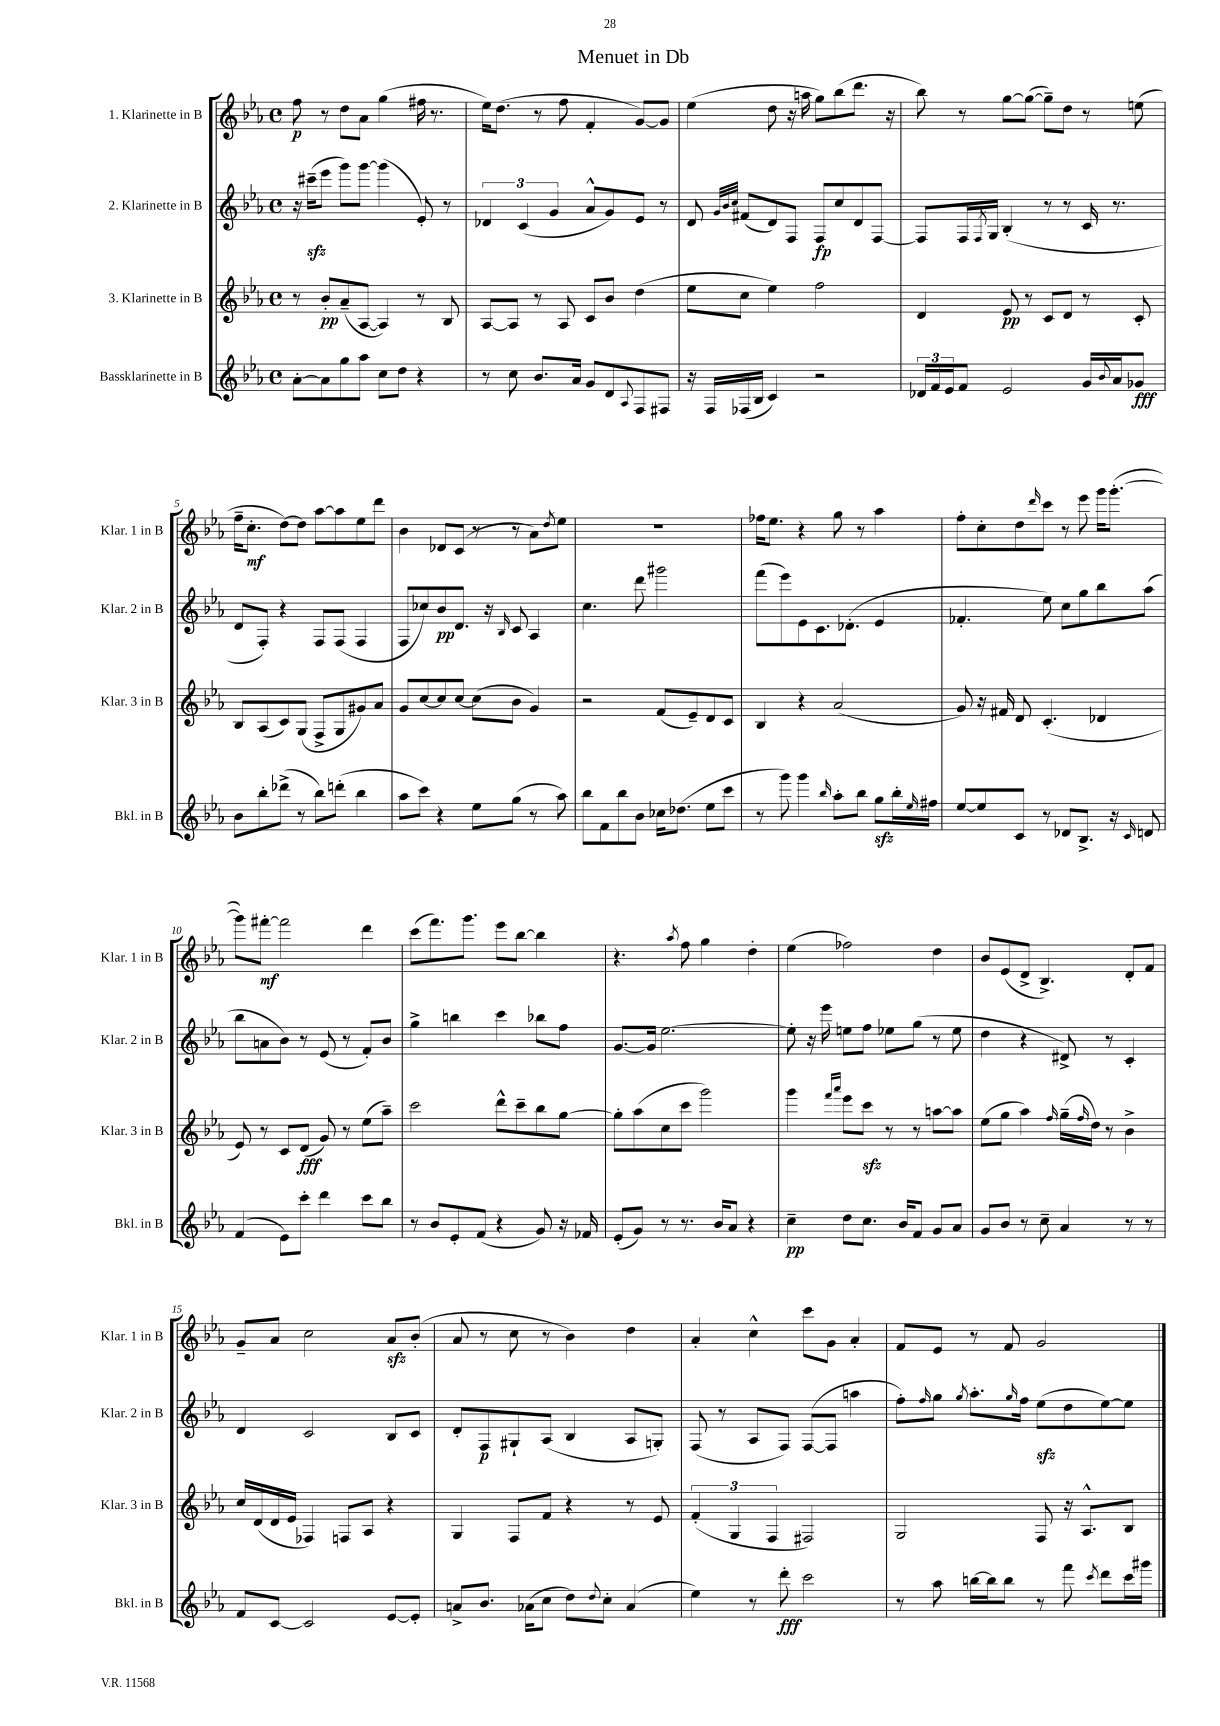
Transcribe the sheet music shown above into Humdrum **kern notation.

**kern	**dynam	**kern	**dynam	**kern	**dynam	**kern	**dynam
*part4	*part4	*part3	*part3	*part2	*part2	*part1	*part1
*staff4	*staff4	*staff3	*staff3	*staff2	*staff2	*staff1	*staff1
*I"Bassklarinette in B	*	*I"3. Klarinette in B	*	*I"2. Klarinette in B	*	*I"1. Klarinette in B	*
*I'Bkl. in B	*	*I'Klar. 3 in B	*	*I'Klar. 2 in B	*	*I'Klar. 1 in B	*
*clefG2	*	*clefG2	*	*clefG2	*	*clefG2	*
*k[b-e-a-]	*	*k[b-e-a-]	*	*k[b-e-a-]	*	*k[b-e-a-]	*
*M4/4	*	*M4/4	*	*M4/4	*	*M4/4	*
*met(c)	*	*met(c)	*	*met(c)	*	*met(c)	*
=1	=1	=1	=1	=1	=1	=1	=1
[8a-'\L	.	8r	.	16r	.	8ff\	p
.	.	.	.	(16ccc#Xzz~\KL	.	.	.
8a-\]	.	8b-'/L	pp	8eee-\J	.	8r	.
8gg\	.	(8a-~/	.	8ggg\L)	.	8dd\L	.
8aa-\J	.	[8A-/J	.	[8ggg\J	.	8a-\J	.
8cc\L	.	4A-/])	.	(4ggg\]	.	(4gg\	.
8dd\J	.	.	.	.	.	.	.
4r	.	8r	.	8e-'/)	.	16ff#X\	.
.	.	.	.	.	.	8.r	.
.	.	8B-/	.	8r	.	.	.
=2	=2	=2	=2	=2	=2	=2	=2
8r	.	[8A-/L	.	6d-X/	.	16ee-\KL)	.
.	.	.	.	.	.	(8.dd\J	.
8cc\	.	8A-/J]	.	.	.	.	.
.	.	.	.	(6c/	.	.	.
8.b-/L	.	8r	.	.	.	8r	.
.	.	.	.	6g/	.	.	.
.	.	8A-/	.	.	.	8ff\	.
16a-/Jk	.	.	.	.	.	.	.
8g/L	.	8c/L	.	8a-^^/L	.	4f'/	.
8d/	.	8b-/J	.	8g/)	.	.	.
8qqA-/	.	.	.	.	.	.	.
8F/	.	(4dd\	.	8e-/J	.	[8g/L)	.
8F#X/J	.	.	.	8r	.	8g/J]	.
=3	=3	=3	=3	=3	=3	=3	=3
16r	.	8ee-\L	.	8d/	.	(4ee-\	.
16F/LL	.	.	.	.	.	.	.
.	.	.	.	32qqg/LLL	.	.	.
.	.	.	.	32qqb-/	.	.	.
.	.	.	.	32qqcc/JJJ	.	.	.
(16F-X/	.	8cc\J	.	(8f#X/L	.	.	.
16B-/JJ	.	.	.	.	.	.	.
4c/)	.	4ee-\)	.	8d/)	.	8dd\	.
.	.	.	.	8F/J	.	16r	.
.	.	.	.	.	.	16aan\	.
2r	.	2ff\	.	8F/L	fp	8gg\L)	.
.	.	.	.	8cc/	.	(8bb-\	.
.	.	.	.	8d/	.	8.ddd\J	.
.	.	.	.	[8F/J	.	.	.
.	.	.	.	.	.	16r	.
=4	=4	=4	=4	=4	=4	=4	=4
24d-X/LL	.	4d/	.	8F/L]	.	8bb-\)	.
24f/	.	.	.	.	.	.	.
24e-/J	.	.	.	.	.	.	.
8f/J	.	.	.	16F/L	.	8r	.
.	.	.	.	8qF/	.	.	.
.	.	.	.	16G/JJ	.	.	.
2e-/	.	8e-/	pp	(4B-'/	.	[8gg\L	.
.	.	8r	.	.	.	(8gg\J_	.
.	.	8c/L	.	8r	.	8gg~\L])	.
.	.	8d/J	.	8r	.	8dd\J	.
16g/LL	.	8r	.	16c/	.	8r	.
8qqb-/	.	.	.	.	.	.	.
16a-/J	.	.	.	8.r	.	.	.
8g-X/J	fff	8c'/	.	.	.	(8een\	.
!!LO:LB:g=z
=5	=5	=5	=5	=5	=5	=5	=5
8b-\L	.	8B-/L	.	8d/L	.	16ff~\KL	.
.	.	.	.	.	.	8.cc'\J	mf
8bb-'\	.	(8A-/	.	8F'/J)	.	.	.
(8ddd-X^\J	.	8c/)	.	4r	.	[8dd\L)	.
8r	.	(8G/J	.	.	.	8dd\J]	.
8bb-\L)	.	8F^/L	.	8F/L	.	[8aa-\L	.
(8dddn'\J	.	8G/	.	(8F/J	.	8aa-\]	.
4bb-\	.	8g#X/)	.	4F/	.	8ee-\	.
.	.	8a-/J	.	.	.	8ddd\J	.
=6	=6	=6	=6	=6	=6	=6	=6
8aa-\L	.	8g/L	.	8F/L	.	4b-\	.
8ccc\J)	.	[8cc/	.	8cc-X/)	.	.	.
4r	.	8cc/]	.	8b-/	pp	8d-X/L	.
.	.	[8cc/J	.	8.d/J	.	(8c/J	.
8ee-\L	.	(8cc\L]	.	.	.	8r	.
.	.	.	.	16r	.	.	.
.	.	.	.	16qqB-/	.	.	.
(8gg\J	.	8b-\J	.	8c/	.	8r	.
8r	.	4g/)	.	4A-/	.	8a-\L)	.
.	.	.	.	.	.	8qdd/	.
8aa-\)	.	.	.	.	.	8ee-\J	.
=7	=7	=7	=7	=7	=7	=7	=7
8bb-\L	.	2r	.	4.cc\	.	1r	.
8f\	.	.	.	.	.	.	.
8bb-\	.	.	.	.	.	.	.
8b-\J	.	.	.	8ddd\	.	.	.
16cc-X\KL	.	(8f/L	.	2ggg#X\	.	.	.
(8.dd-X\J	.	.	.	.	.	.	.
.	.	8e-~/)	.	.	.	.	.
8ee-\L	.	8d/	.	.	.	.	.
8ccc\J	.	8c/J	.	.	.	.	.
=8	=8	=8	=8	=8	=8	=8	=8
8r	.	4B-/	.	(8fff\L	.	16ff-X\KL	.
.	.	.	.	.	.	8.ee-\J	.
8ggg\)	.	.	.	8eee-\)	.	.	.
4ggg\	.	4r	.	8e-\	.	4r	.
.	.	.	.	8.c\	.	.	.
16qqbb-/	.	.	.	.	.	.	.
8aa-'\L	.	(2a-/	.	.	.	8gg\	.
.	.	.	.	(8.d-X'\J	.	.	.
8bb-\J	.	.	.	.	.	8r	.
8ggzz\L	.	.	.	4e-/	.	4aa-\	.
16bb-'\L	.	.	.	.	.	.	.
16qqee-/	.	.	.	.	.	.	.
16ff#X\JJ	.	.	.	.	.	.	.
=9	=9	=9	=9	=9	=9	=9	=9
[8ee-/L	.	8g/)	.	4.f-X'/	.	8ff'\L	.
8ee-/]	.	16r	.	.	.	8cc'\	.
.	.	16f#X/	.	.	.	.	.
8c/J	.	8d/	.	.	.	8dd\	.
.	.	.	.	.	.	16qqddd/	.
8r	.	(4.c'/	.	8ee-\)	.	8ccc\J	.
8d-X/L	.	.	.	8cc\L	.	8r	.
8.B-^/J	.	.	.	8gg\	.	8eee-\	.
.	.	4d-X/	.	8bb-\	.	16ggg\KL	.
16r	.	.	.	.	.	([8.ggg'\J	.
16qqc/	.	.	.	.	.	.	.
8dn/	.	.	.	(8aa-\J	.	.	.
!!LO:LB:g=z
=10	=10	=10	=10	=10	=10	=10	=10
(4f/	.	8e-/)	.	8bb-\L	.	8ggg\L])	.
.	.	8r	.	8an\	.	[8fff#X'\J	mf
8e-\L)	.	8c/L	.	8b-\J)	.	2fff#\]	.
8ccc'\J	.	(8d/J	fff	8r	.	.	.
4ddd\	.	8g/)	.	(8e-/	.	.	.
.	.	8r	.	8r	.	.	.
8ccc\L	.	(8ee-\L	.	8f'/L)	.	4ddd\	.
8bb-\J	.	8aa-~\J)	.	8b-/J	.	.	.
=11	=11	=11	=11	=11	=11	=11	=11
8r	.	2ccc\	.	4gg^\	.	(8ccc\L	.
8b-/L	.	.	.	.	.	8.fff\)	.
8e-'/	.	.	.	4bbn\	.	.	.
.	.	.	.	.	.	8.ggg\J	.
(8f/J	.	.	.	.	.	.	.
4r	.	8ddd^^\L	.	4ccc\	.	8eee-\L	.
.	.	8ccc~\	.	.	.	[8bb-\J	.
8g/)	.	8bb-\	.	8bb-X\L	.	4bb-\]	.
16r	.	[8gg\J	.	8ff\J	.	.	.
16f-X/	.	.	.	.	.	.	.
=12	=12	=12	=12	=12	=12	=12	=12
(8e-'/L	.	8gg'\L]	.	[8.g/L	.	4.r	.
8g/J)	.	(8aa-\	.	.	.	.	.
.	.	.	.	16g/Jk]	.	.	.
8r	.	8cc\	.	[2.ee-\	.	.	.
.	.	.	.	.	.	8qaa-/	.
8.r	.	8ccc\J	.	.	.	8ff\	.
.	.	2ggg\)	.	.	.	4gg\	.
16b-/KL	.	.	.	.	.	.	.
8a-/J	.	.	.	.	.	.	.
4r	.	.	.	.	.	4dd'\	.
=13	=13	=13	=13	=13	=13	=13	=13
4cc~\	pp	4ggg\	.	8ee-'\]	.	(4ee-\	.
.	.	.	.	16r	.	.	.
.	.	.	.	16eee-\	.	.	.
.	.	16qqfff/LL	.	.	.	.	.
.	.	16qqaaa-/JJ	.	.	.	.	.
8dd\L	.	8eee-\L	.	8een\L	.	2ff-X\)	.
8.cc\J	.	8ccczz\J	.	8ff\J	.	.	.
.	.	8r	.	8ee-X\L	.	.	.
16b-/KL	.	.	.	.	.	.	.
8f/J	.	8r	.	(8gg\J	.	.	.
8g/L	.	[8aan\L	.	8r	.	4dd\	.
8a-/J	.	8aa\J]	.	8ee-\	.	.	.
=14	=14	=14	=14	=14	=14	=14	=14
8g/L	.	(8ee-\L	.	4dd\	.	8b-/L	.
8b-/J	.	8gg\J	.	.	.	(8e-/	.
8r	.	4aa-\)	.	4r	.	8d^/J	.
8cc~\	.	.	.	.	.	4.B-^/)	.
.	.	16qqff/	.	.	.	.	.
4a-/	.	(16gg~\LL	.	8d#X^/)	.	.	.
.	.	16qqff/	.	.	.	.	.
.	.	16dd\JJ)	.	.	.	.	.
.	.	8r	.	8r	.	.	.
8r	.	4b-^\	.	4c'/	.	8d'/L	.
8r	.	.	.	.	.	8f/J	.
!!LO:LB:g=z
=15	=15	=15	=15	=15	=15	=15	=15
8f/L	.	16cc/LL	.	4d/	.	8g~/L	.
.	.	(16d/	.	.	.	.	.
[8c/J	.	16d/	.	.	.	8a-/J	.
.	.	16e-/JJ	.	.	.	.	.
2c/]	.	4F-X/)	.	2c/	.	2cc\	.
.	.	8Fn/L	.	.	.	.	.
.	.	8A-/J	.	.	.	.	.
[8e-/L	.	4r	.	8B-/L	.	8a-zz/L	.
8e-'/J]	.	.	.	8c/J	.	(8b-'/J	.
=16	=16	=16	=16	=16	=16	=16	=16
8an^/L	.	4G/	.	8d'/L	.	8a-/	.
8.b-/J	.	.	.	8F/	p	8r	.
.	.	8F/L	.	8G#X`/	.	8cc\	.
(16a-X\KL	.	.	.	.	.	.	.
8cc\J	.	8f/J	.	(8A-/J	.	8r	.
8dd\L)	.	4r	.	4B-/	.	4b-\)	.
8qqdd/	.	.	.	.	.	.	.
8cc'\J	.	.	.	.	.	.	.
(4a-/	.	8r	.	8A-/L	.	4dd\	.
.	.	8e-/	.	8Gn'/J)	.	.	.
=17	=17	=17	=17	=17	=17	=17	=17
4ee-\)	.	(6f'/	.	(8F/	.	4a-'/	.
.	.	.	.	8r	.	.	.
.	.	6G/	.	.	.	.	.
8r	.	.	.	8A-/L	.	4cc^^\	.
.	.	6F/	.	.	.	.	.
8ddd'\	fff	.	.	8F/J)	.	.	.
2ccc\	.	2F#X/)	.	([8F/L	.	8ccc\L	.
.	.	.	.	8F/J]	.	8g\J	.
.	.	.	.	4aan\	.	4a-'/	.
=18	=18	=18	=18	=18	=18	=18	=18
8r	.	2G/	.	8ff'\L)	.	8f/L	.
.	.	.	.	16qqff/	.	.	.
8aa-\	.	.	.	8gg\J	.	8e-/J	.
.	.	.	.	8qgg/	.	.	.
[16bbn\LL	.	.	.	8.aa-'\L	.	8r	.
16bb\J]	.	.	.	.	.	.	.
8bb\J	.	.	.	.	.	8f/	.
.	.	.	.	16qqgg/	.	.	.
.	.	.	.	16ff\Jk	.	.	.
8r	.	8F/	.	(8ee-zz\L	.	2g/	.
8fff\	.	16r	.	8dd\	.	.	.
.	.	8.A-^^/L	.	.	.	.	.
8qccc/	.	.	.	.	.	.	.
8ddd\L	.	.	.	[8ee-\)	.	.	.
16ccc\L	.	8B-/J	.	8ee-\J]	.	.	.
16ggg#X\JJ	.	.	.	.	.	.	.
==	==	==	==	==	==	==	==
*-	*-	*-	*-	*-	*-	*-	*-
